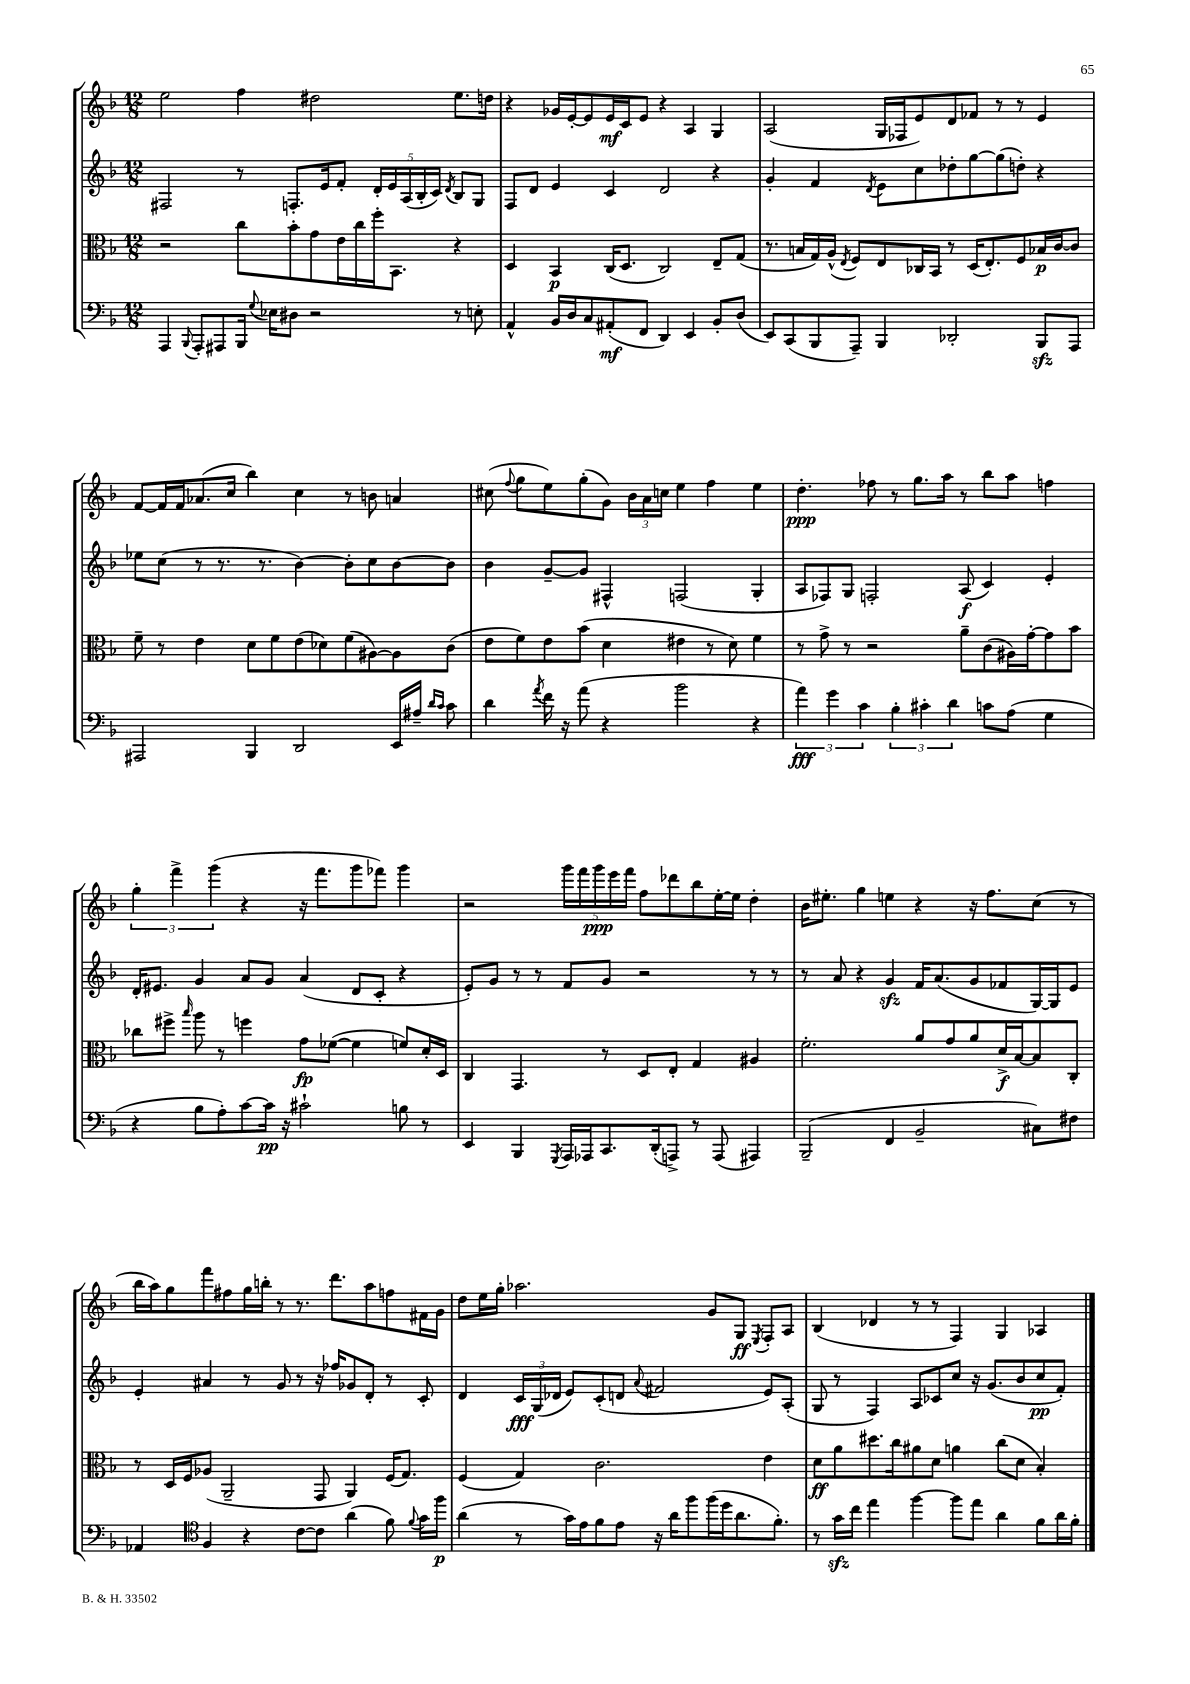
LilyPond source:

<<
\new StaffGroup <<
\new Staff = "s0" {
    \clef treble \key f \major \numericTimeSignature \time 12/8
    \autoBeamOff e''2 f''4 dis''2 e''8.[ d''16] |
    r4 ges'16[ e'16~-. e'8 e'16\mf c'16 e'8] r4 a4 g4 |
    a2( g16[ fes16 e'8) d'8 fes'8] r8 r8 e'4 |
    f'8[~ f'16 f'16 aes'8.( c''16] bes''4) c''4 r8 b'8 a'4 |
    cis''8( \appoggiatura { f''8 } g''8[ e''8) g''8-.( g'8]) \tuplet 3/2 { bes'16[ a'16 c''16] } e''4 f''4 e''4 |
    d''4.-.\ppp fes''8 r8 g''8.[ a''16] r8 bes''8[ a''8] f''4 |
    \tuplet 3/2 { g''4-. f'''4-> g'''4( } r4 r16 f'''8.[ g'''8 fes'''8]) g'''4 |
    r2 \tuplet 5/4 { g'''16[ f'''16 g'''16\ppp e'''16 f'''16] } f''8[ des'''8 bes''8 e''16~-. e''16] d''4-. |
    bes'16[ eis''8.]-. g''4 e''4 r4 r16 f''8.[ c''8]( r8 |
    bes''16[ a''16) g''8 f'''8 fis''8 g''16 b''16]-. r8 r8. d'''8.[ a''8 f''8 fis'16 g'16] |
    d''8[ e''16 g''16]-. aes''2. g'8[ g8]\ff \acciaccatura { e8 } f8[-. a8] |
    bes4( des'4 r8 r8 f4) g4 aes4 \bar "|." |
}
\new Staff = "s1" {
    \clef treble \key f \major \numericTimeSignature \time 12/8
    \autoBeamOff fis2 r8 f8.[-. e'16 f'8]-. \tuplet 5/4 { d'16[-. e'16 a16( bes16-. c'16]) } \acciaccatura { d'8 } bes8[ g8] |
    f8[ d'8] e'4 c'4 d'2 r4 |
    g'4-. f'4 \acciaccatura { d'8 } e'8[ c''8 des''8-. g''8~ g''8( d''8]-.) r4 |
    ees''8[ c''8]( r8 r8. r8. bes'4~) bes'8[-. c''8 bes'8~ bes'8] |
    bes'4 g'8[~-- g'8] fis4-^ f2( g4-. |
    a8[ fes8) g8] f2-. a8\f( c'4) e'4-. |
    d'16[-. eis'8.] g'4 a'8[ g'8] a'4( d'8[ c'8]-. r4 |
    e'8[-.) g'8] r8 r8 f'8[ g'8] r2 r8 r8 |
    r8 a'8 r4 g'4\sfz f'16[ a'8.( g'8 fes'8 g16~) g16 e'8] |
    e'4-. ais'4 r8 g'8 r8 r16 fes''16[ ges'8 d'8]-. r8 c'8-. |
    d'4 \tuplet 3/2 { c'16[\fff g16( des'16] } e'8[) c'8-.( d'8] \appoggiatura { a'8 } fis'2 e'8[) a8]-.( |
    g8 r8 f4) a8[ ces'8 c''8] r16 g'8.[( bes'8 c''8\pp f'8]-.) \bar "|." |
}
\new Staff = "s2" {
    \clef alto \key f \major \numericTimeSignature \time 12/8
    \autoBeamOff r2 c''8[ bes'8-. g'8 e'16 c''16 f''16-. bes,8.] r4 |
    d4 bes,4\p c16[( d8.] c2) e8[-- g8]( |
    r8. b16[ g16) a16]-^( \acciaccatura { e8 } f8[) e8 ces16 bes,16] r8 d16[( e8.-.) f8 bes16\p c'16~ c'8] |
    f'8-- r8 e'4 d'8[ f'8 e'8( des'8) f'8( ais8~) ais8 c'8]( |
    e'8[ f'8) e'8 bes'8]( d'4 eis'4 r8 d'8) f'4 |
    r8 g'8-> r8 r2 a'8[-- c'8( ais16) g'16~-. g'8 bes'8] |
    ces''8[ fis''8]-> \grace { bes''16 } a''8 r8 f''4 g'8[\fp fes'8]~( fes'4 f'8[) d'16-. d16] |
    c4 g,4. r8 d8[ e8]-. g4 ais4 |
    f'2.-. a'8[ g'8 a'8 d'16->\f bes16~ bes8 c8]-. |
    r8 d16[ f16 aes8]( a,2-- g,8 a,4) f16[( g8.]) |
    f4( g4) c'2. e'4 |
    d'8[\ff a'8 dis''8. c''16 ais'8 d'8] a'4 c''8[( d'8] bes4-.) \bar "|." |
}
\new Staff = "s3" {
    \clef bass \key f \major \numericTimeSignature \time 12/8
    \autoBeamOff a,,4 \appoggiatura { bes,,8 } a,,8[-. ais,,8 bes,,16] \appoggiatura { g8 } ees16[ dis8] r2 r8 e8-. |
    a,4-^ bes,16[ d16 c8 ais,8-.\mf( f,8] d,4) e,4 bes,8[-. d8]( |
    e,8[) c,8( bes,,8 a,,8]--) bes,,4 des,2-. bes,,8[\sfz a,,8] |
    ais,,2 bes,,4 d,2 e,16[ ais16]-- \grace { d'16[ c'16] } c'8 |
    d'4 \acciaccatura { a'8 } f'16 r16 a'8( r4 bes'2 r4 |
    \tuplet 3/2 { a'4\fff) g'4 c'4 } \tuplet 3/2 { bes4-. cis'4-. d'4 } c'8[ a8]( g4 |
    r4 bes8[ a8-.) c'8~ c'16]\pp r16 cis'2-! b8 r8 |
    e,4 bes,,4 \acciaccatura { g,,8 } a,,16[ aes,,16 c,8. d,16-.( a,,8]->) r8 a,,8( ais,,4) |
    bes,,2--( f,4 bes,2-- cis8[) fis8] |
    aes,4 \clef tenor f4 r4 c'8[~ c'8] a'4( f'8) \appoggiatura { f'8 } g'16[ f''16]\p |
    a'4( r8 g'16[) e'16 f'8 e'8] r16 a'16[ f''8 f''16( d''16 a'8. f'8.]-.) |
    r8 g'16[\sfz c''16] e''4 f''4~ f''8[ e''8] a'4 f'8[ a'16 f'16]-. \bar "|." |
}
>>
>>
\layout { \context { \Score \remove "Bar_number_engraver" } }
